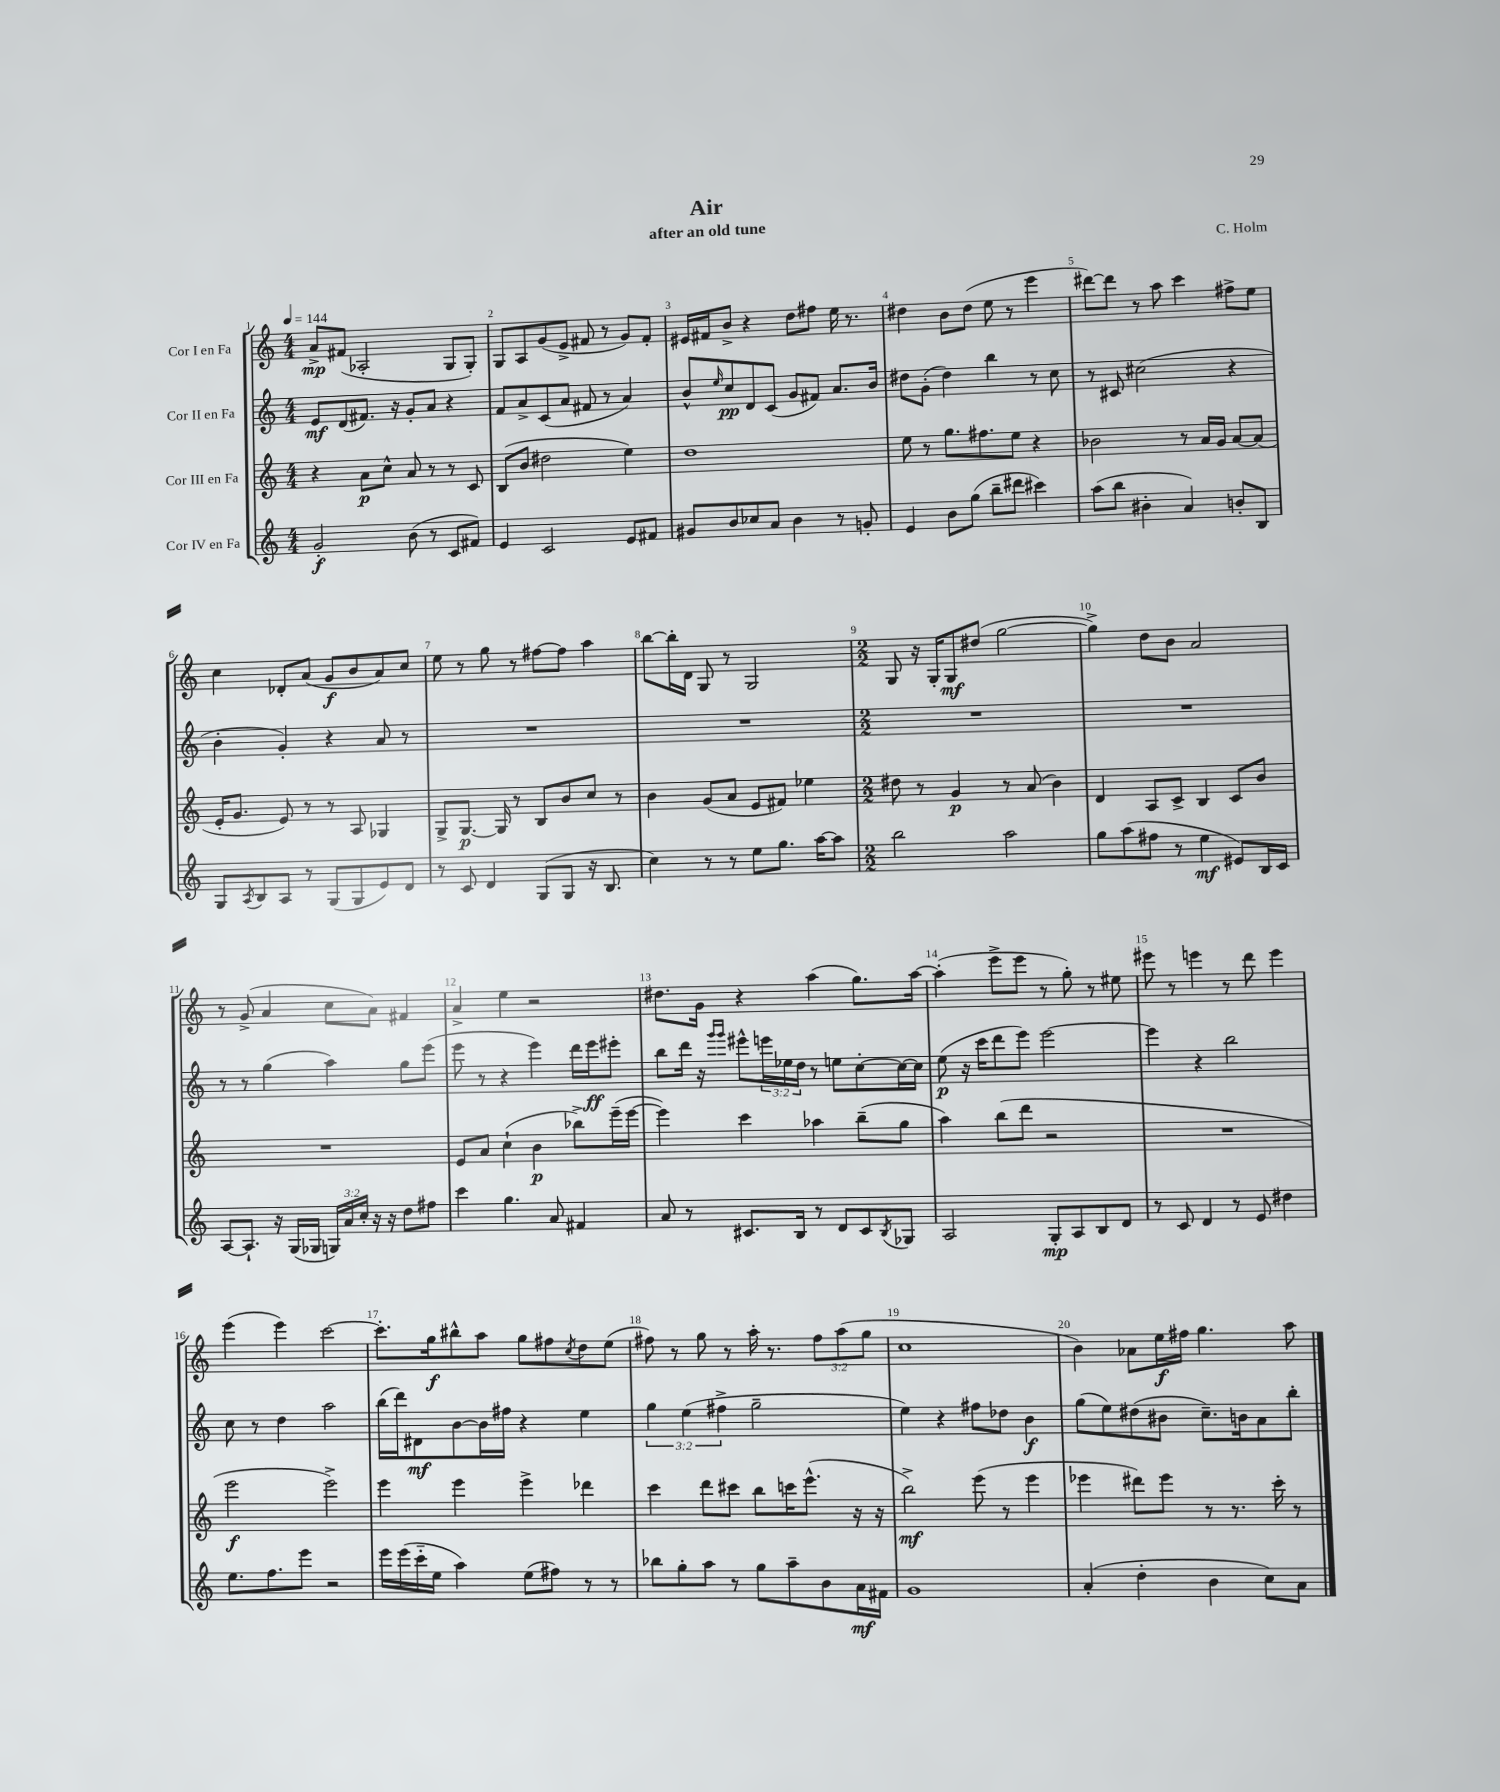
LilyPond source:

\header { title = "Air" composer = "C. Holm" subtitle = "after an old tune" }
<<
\new StaffGroup <<
\new Staff = "s0" \with { instrumentName = "Cor I en Fa" } {
    \clef treble \key c \major \numericTimeSignature \time 4/4 \override Staff.TupletNumber.text = #tuplet-number::calc-fraction-text \tempo 4 = 144
    a'8->\mp fis'8( aes2-. g8 g8-.) |
    g8 a8 g'8( e'8-> fis'8 r8 g'8) fis'8-. |
    eis'16 fis'16 b'8-> r4 d''8 fis''8 e''16 r8. |
    dis''4 b'8 dis''8( e''8 r8 e'''4 |
    dis'''8~) dis'''8 r8 a''8 c'''4 fis''8-> e''8 |
    c''4 des'8-. a'8( g'8\f b'8 a'8) c''8 |
    e''8 r8 g''8 r8 fis''8~ fis''8 a''4 |
    b''8~ b''16-. d'16 g8 r8 g2 |
    \numericTimeSignature \time 2/2 g8 r16 g16-. g8\mf dis''8( g''2~ |
    g''4->) d''8 b'8 a'2 |
    r8 g'8->( a'4 c''8 a'8) fis'4 |
    a'4-> e''4 r2 |
    dis''8. g'16 r4 a''4( g''8.) a''16~ |
    a''4-.( e'''8-> e'''8 r8 g''8-.) r8 eis''8 |
    eis'''8 r8 e'''4 r8 d'''8 e'''4 |
    e'''4( e'''4) c'''2~ |
    c'''8.-. g''16\f bis''8-^ a''8 g''8 fis''8 \acciaccatura { c''8 } d''8 e''8( |
    fis''8) r8 g''8 r8 a''16-. r8. \tuplet 3/2 { fis''8 a''8( g''8 } |
    c''1 |
    b'4) aes'8 e''16\f fis''16 g''4. a''8 \bar "|." |
}
\new Staff = "s1" \with { instrumentName = "Cor II en Fa" } {
    \clef treble \key c \major \numericTimeSignature \time 4/4 \override Staff.TupletNumber.text = #tuplet-number::calc-fraction-text
    e'8\mf d'8( fis'8.) r16 g'8-. a'8 r4 |
    f'8 a'8-> c'8( a'8 fis'8 r8 a'4) |
    b'8-^ \grace { e''16 } c''8\pp d'8 c'8( g'8 fis'8) a'8. b'16 |
    dis''8 g'8-.( dis''4) b''4 r8 c''8 |
    r8 cis'8 cis''2( r4 |
    b'4-. g'4-.) r4 a'8 r8 |
    R1 |
    R1 |
    \numericTimeSignature \time 2/2 R1 |
    R1 |
    r8 r8 g''4( a''4) g''8 e'''8( |
    e'''8 r8 r4 e'''4) d'''16 e'''16\ff eis'''8-. |
    b''8 d'''16 r16 \grace { g'''16 g'''16 } eis'''8-^ \tuplet 3/2 { e'''16 ees''16 d''16 } r8 e''8 c''8~-. c''16~ c''16 |
    e''8\p( r16 c'''16 d'''8 e'''8) e'''2~ |
    e'''4 r4 b''2 |
    c''8 r8 d''4 a''2 |
    b''16( d'''16) dis'8\mf b'8~ b'16 fis''16 r4 e''4 |
    \tuplet 3/2 { g''4 e''4( fis''4-> } g''2-- |
    e''4) r4 fis''8 des''8 b'4\f |
    g''8( e''8) dis''8( bis'8 c''8.--) b'16 a'8 b''8-. \bar "|." |
}
\new Staff = "s2" \with { instrumentName = "Cor III en Fa" } {
    \clef treble \key c \major \numericTimeSignature \time 4/4
    r4 a'8\p c''8-^ a'8 r8 r8 c'8 |
    b8( b'8 dis''2 e''4) |
    d''1 |
    e''8 r8 g''8. fis''8. e''8 r4 |
    bes'2 r8 a'16 g'16 a'8~ a'8( |
    e'16-. g'8. e'8) r8 r8 a8 ges4 |
    g8-> g8.~\p g16 r8 b8 b'8 c''8 r8 |
    b'4 g'8( a'8 e'8 fis'8) ees''4 |
    \numericTimeSignature \time 2/2 dis''8 r8 g'4\p r8 a'8( b'4) |
    d'4 a8 c'8-> b4 c'8 b'8 |
    R1 |
    e'8 a'8 c''4-!( b'4\p bes''8->) e'''16--( e'''16~ |
    e'''4) c'''4 aes''4 b''8--( g''8 |
    a''4) b''8( d'''8 r2 |
    R1 |
    e'''2\f e'''2->) |
    e'''4 e'''4 e'''4-> des'''4 |
    c'''4 d'''8 cis'''8 b''8 c'''16 e'''8.-^( r16 r16 |
    b''2->\mf) e'''8( r8 e'''4 |
    ees'''4 dis'''8) ees'''8 r8 r8. c'''16-. r8 \bar "|." |
}
\new Staff = "s3" \with { instrumentName = "Cor IV en Fa" } {
    \clef treble \key c \major \numericTimeSignature \time 4/4 \override Staff.TupletNumber.text = #tuplet-number::calc-fraction-text
    g'2-.\f b'8( r8 c'8 fis'8) |
    e'4 c'2 e'8 fis'8 |
    gis'8 b'8 ces''8 a'8 b'4 r8 g'8-. |
    e'4 b'8 g''8( b''8-- dis'''8 cis'''4) |
    a''8( b''8 bis'4-. a'4) b'8-. b8 |
    g8 \acciaccatura { a8 } b8 a8 r8 g8( g8 e'8) d'8 |
    r8 c'8 d'4 g8( g8 r16 b8. |
    c''4) r8 r8 e''8 g''8. a''16~ a''8 |
    \numericTimeSignature \time 2/2 b''2 a''2 |
    g''8 a''8( fis''8 r8 e''4\mf eis'8) b16 c'16 |
    a8~ a8.-! r16 g16( ges16 \tuplet 3/2 { g16) a'16 c''16-. } r16 r16 d''8 fis''8 |
    c'''4 g''4. a'8 fis'4 |
    a'8 r8 cis'8. b16 r8 d'8 cis'8 \acciaccatura { b8 } ges8 |
    a2 g8-.\mp a8 b8 d'8 |
    r8 c'8 d'4 r8 e'8 dis''4 |
    e''8. f''8. e'''8 r2 |
    e'''16 e'''16( c'''16-_ e''16 a''4) e''8( fis''8) r8 r8 |
    bes''8 g''8-. a''8 r8 g''8 a''8-- b'8 a'16\mf fis'16 |
    g'1 |
    a'4-.( d''4-. b'4 c''8) a'8 \bar "|." |
}
>>
>>
\layout { \context { \Score \override BarNumber.break-visibility = ##(#f #t #t) barNumberVisibility = #all-bar-numbers-visible } }
